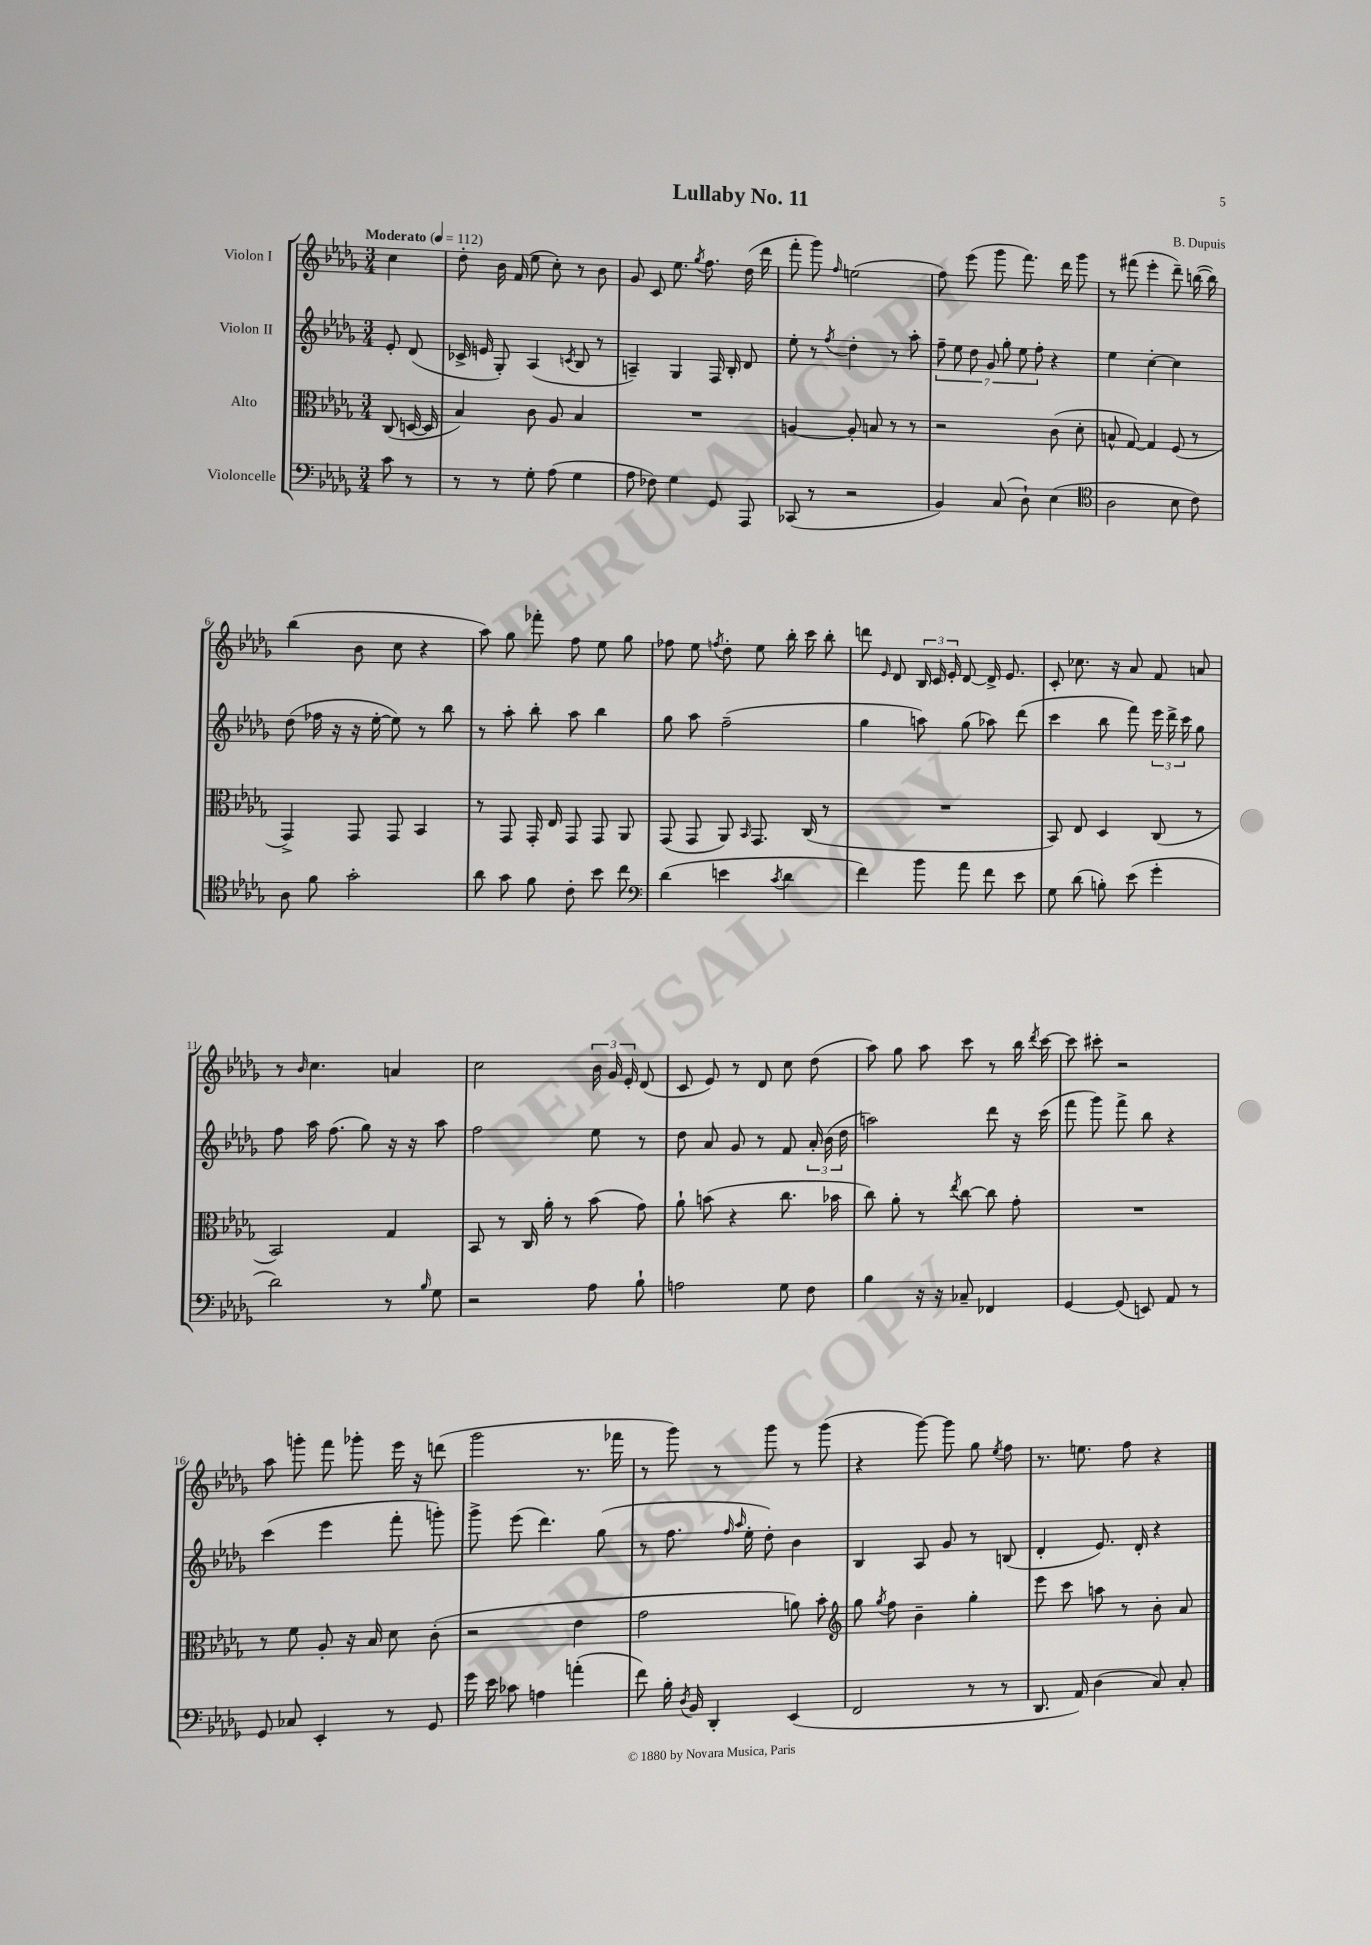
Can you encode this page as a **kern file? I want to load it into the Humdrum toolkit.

**kern	**kern	**kern	**kern
*staff4	*staff3	*staff2	*staff1
*clefF4	*clefC3	*clefG2	*clefG2
*k[b-e-a-d-g-]	*k[b-e-a-d-g-]	*k[b-e-a-d-g-]	*k[b-e-a-d-g-]
*M3/4	*M3/4	*M3/4	*M3/4
*MM112	*MM112	*MM112	*MM112
8c	(8C	8e-'	4cc
8r	[16D	(8d-	.
.	16D]	.	.
=	=	=	=
8r	4B-)	16c-^	8dd-'
.	.	16e	.
8r	.	8G-')	16b-
.	.	.	(16f
8G-'	8c	(4A-	8ee-
(8A-	8A-	.	8cc')
.	.	8qc	.
4G-	4B-	8B-	8r
.	.	8r	8b-
=	=	=	=
8A-	2.r	4A~)	8g-
8F-)	.	.	8c
4G-	.	4G-	8.ee-
.	.	.	8qgg-
.	.	.	8.ff
8GG-	.	16F	.
.	.	16B-'	.
8AAA-	.	8d-	(16dd-
.	.	.	16ddd-
=	=	=	=
(8CC-	[4A	8ee-'	8fff'
8r	.	8r	8ggg-)
.	.	8qff	16qqff
2r	8A']	4dd-'	(2ee
.	8B	.	.
.	8r	8r	.
.	8r	8aa-'	.
=	=	=	=
4BB-)	2r	14ff~	8ff)
.	.	14ee-	.
.	.	.	(8eee-
.	.	14dd-	.
.	.	14g-	.
(8C	.	.	8ggg-
.	.	14gg-'	.
.	.	14ee-	.
8D-`)	.	.	8.fff)
.	.	14ff'	.
(4E-	(8c	4r	.
.	.	.	16ddd-
.	8d-'	.	8ggg-
=	=	=	=
*clefC4	*	*	*
2A-	8B^^	4ee-	8r
.	[8G-)	.	(8fff#
.	4G-]	[4cc'	4eee-'
8B-	(8F	4cc]	8ddd-~)
8c)	8r	.	([16bb
.	.	.	16bb])
=	=	=	=
8A-	4GG-^)	(8dd-	(4bb-
8f	.	16ff-	.
.	.	16r	.
2g-'	8GG-	16r	8b-
.	.	[16ee-'	.
.	8GG-	8ee-])	8cc
.	4BB-	8r	4r
.	.	8bb-	.
=	=	=	=
8a-	8r	8r	8aa-)
8g-	8GG-	8aa-'	8gg-
8f	16GG-'	8bb-'	8fff-'
.	16E-	.	.
8c'	8GG-	8aa-	8ff
8b-	8GG-	4bb-	8ee-
8cc	8AA-	.	8gg-
=	=	=	=
*clefF4	*	*	*
(4d-	(8GG-	8gg-	8ff-
.	8GG-	8aa-	8ee-
.	.	.	8qff
4e	8AA-)	(2ff~	8dd-'
.	16qqBB-	.	.
.	8.GG-	.	8ee-
8qc	.	.	.
4d-	.	.	16bb-'
.	(16C	.	16ccc
.	8r	.	8bb-'
=	=	=	=
4f)	2.r	4gg-	8ddd
.	.	.	16qqe-
.	.	.	8d-
8b-	.	8aa)	24B-
.	.	.	24c
.	.	.	24e-'
8a-	.	(8gg-	[8d-
8f	.	8aa-)	16d-^]
.	.	.	8.e-
8e-	.	(8ddd-	.
=	=	=	=
8G-	8BB-)	4ccc	8c'
(8d-	8E-	.	8.cc-
8B')	4D-	8bb-	.
.	.	.	16r
(8e-	.	8fff)	8a-
4g-'	(8C	24eee-	8f
.	.	24ddd-^	.
.	.	24ccc	.
.	8r	8gg-	8a
=	=	=	=
2d-)	2BB-)	8ff	8r
.	.	.	16qqb-
.	.	16aa-	4.cc
.	.	(8.ff	.
.	.	8gg-)	.
8r	4G-	16r	4a
.	.	16r	.
16qqB-	.	.	.
8G-	.	8aa-	.
=	=	=	=
2r	8BB-	2ff	2cc
.	8r	.	.
.	16C	.	.
.	16a-'	.	.
.	8r	.	.
8A-	(8b-	8ee-	24b-
.	.	.	24g-
.	.	.	24e-'
8B-`	8g-)	8r	(8d-
=	=	=	=
2A	8a-`	8dd-	8c
.	(8b	8a-	8e-)
.	4r	8g-	8r
.	.	8r	8d-
8G-	8.cc	8f	8cc
8F	.	24a-'	(8dd-
.	.	(24b-	.
.	16b-	.	.
.	.	24dd-	.
=	=	=	=
4B-	8cc)	2aa)	8aa-)
.	8a-'	.	8gg-
16r	8r	.	8aa-
16r	.	.	.
.	8qee-	.	.
8C-~	[8cc	.	8ccc
4FF-	8cc]	8ddd-	8r
.	8g-'	16r	16bb-
.	.	.	8qddd-
.	.	(16ccc	[16ccc
=	=	=	=
[4GG-	2.r	8fff	8ccc]
.	.	8ggg-)	8ccc#'
(8GG-]	.	8fff^	2r
8EE)	.	8bb-	.
8AA-	.	4r	.
8r	.	.	.
=	=	=	=
8GG-	8r	(4ccc	8aa-
8C-	8f	.	8ggg'
4EE-'	8A-'	4eee-	8fff
.	16r	.	8ggg-'
.	16B-	.	.
8r	8d-	8fff'	16eee-
.	.	.	16r
8GG-	(8c'	8ggg')	(8ddd
=	=	=	=
16g-	2r	8ggg-^	2ggg-
16e-	.	.	.
8c-	.	(8eee-	.
4A	.	4.ddd-)	.
(4a'	4e-	.	8.r
.	.	(8gg-	.
.	.	.	16fff-
=	=	=	=
8f)	2g-	8r	8r
16B-'	.	8.ff	8ggg-)
8qD-	.	.	.
16BB-	.	.	.
4DD-'	.	.	8r
.	.	16qqff	.
.	.	16qqaa-	.
.	.	16ee-'	.
.	.	8dd-')	8ggg-
(4EE-	8a)	4b-	8r
.	8b-'	.	(8ggg-
=	=	=	=
*	*clefG2	*	*
2FF	8gg-	4B-	4r
.	8qgg-	.	.
.	8ff	.	.
.	4b-~	8A-	[8ggg-)
.	.	8g-	8ggg-]
8r	4gg-'	8r	8gg-
.	.	.	8qee-
8r	.	(8B	8ff
=	=	=	=
8.DD-	8eee-	4d-'	8.r
.	8ccc	.	.
16AA-)	.	.	8.ee
(4D-	8aa	8.e-)	.
.	8r	.	8ff
.	.	16d-'	.
8C)	8b-'	4r	4r
8C'	8a-	.	.
==	==	==	==
*-	*-	*-	*-
